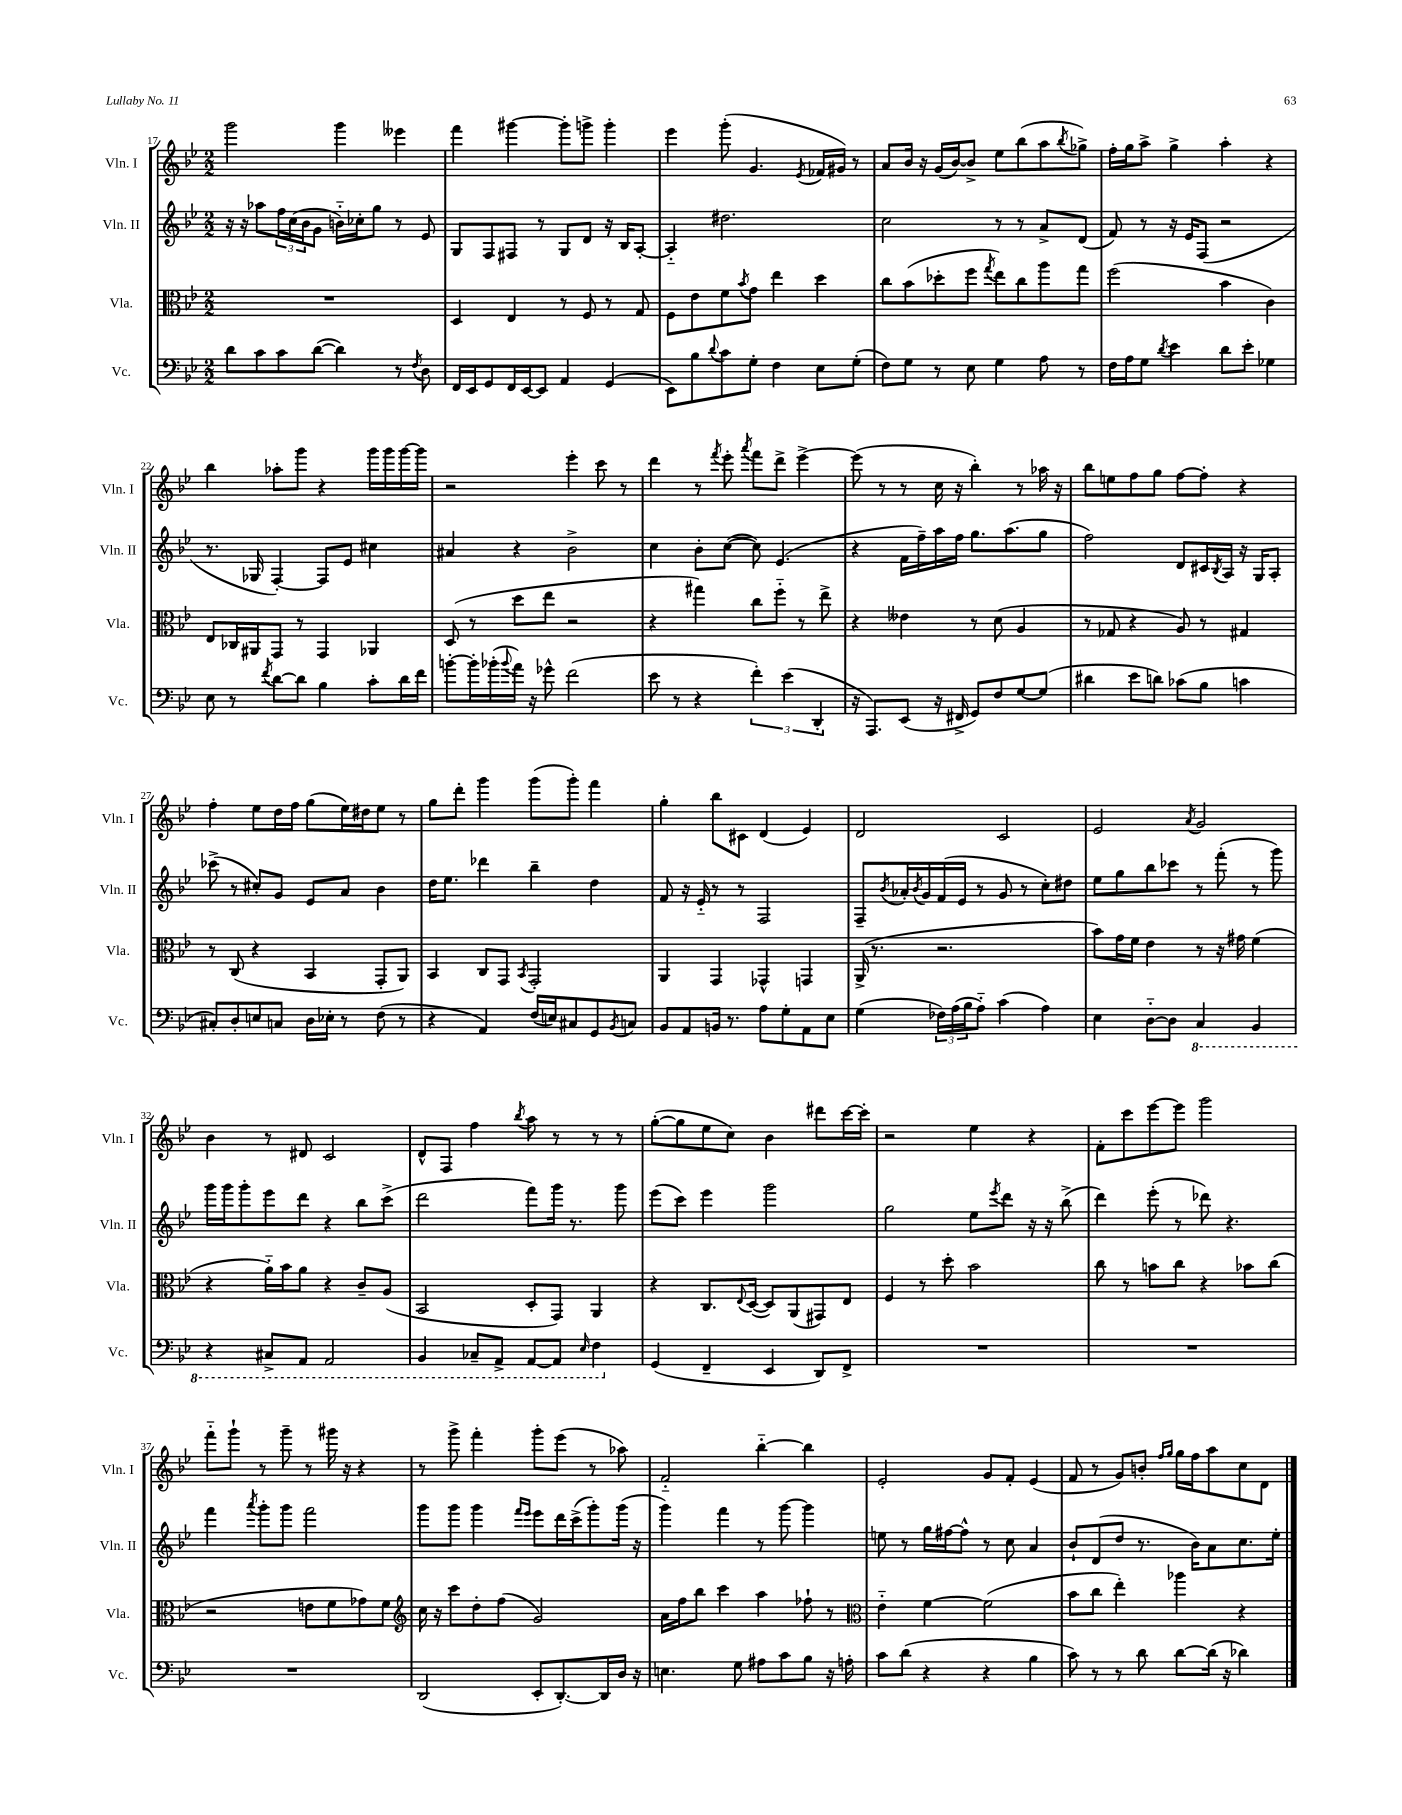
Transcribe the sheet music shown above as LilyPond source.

<<
\new StaffGroup <<
\new Staff = "s0" \with { instrumentName = "Vln. I" shortInstrumentName = "Vln. I" } {
    \clef treble \key bes \major \numericTimeSignature \time 2/2
    g'''2 g'''4 eeses'''4 |
    f'''4 gis'''4~ gis'''8-. g'''8-> g'''4-. |
    ees'''4 g'''8-.( g'4. \acciaccatura { ees'8 } fes'16 gis'16) r8 |
    a'8 bes'16 r16 g'16( bes'16~) bes'8-> ees''8 bes''8( a''8 \acciaccatura { bes''8 } ges''8->) |
    f''16-. g''16 a''8-> g''4-> a''4-. r4 |
    bes''4 aes''8-. g'''8 r4 g'''16 g'''16 g'''16~ g'''16 |
    r2 ees'''4-. c'''8 r8 |
    d'''4 r8 \acciaccatura { f'''8 } ees'''8-. \acciaccatura { a'''8 } f'''8 d'''8-> ees'''4~-> |
    ees'''8( r8 r8 c''16 r16 bes''4-.) r8 aes''16 r16 |
    bes''8 e''8 f''8 g''8 f''8~ f''8-. r4 |
    f''4-. ees''8 d''16 f''16 g''8( ees''16) dis''16 ees''8 r8 |
    g''8 d'''8-. g'''4 g'''8( g'''8-.) f'''4 |
    g''4-. bes''8 cis'8 d'4( ees'4) |
    d'2 c'2 |
    ees'2 \acciaccatura { a'8 } g'2 |
    bes'4 r8 dis'8 c'2 |
    d'8-^ f8 f''4 \acciaccatura { bes''8 } a''8 r8 r8 r8 |
    g''8~-.( g''8 ees''8 c''8) bes'4 dis'''8 c'''16~ c'''16-. |
    r2 ees''4 r4 |
    f'8-. c'''8 ees'''8~ ees'''8 g'''2 |
    f'''8-_ g'''8-! r8 g'''8-- r8 gis'''16 r16 r4 |
    r8 g'''8-> f'''4-. g'''8-. ees'''8( r8 aes''8) |
    f'2-_ bes''4~-_ bes''4 |
    ees'2-. g'8 f'8-. ees'4( |
    f'8 r8 g'8) b'8-. \grace { f''16 g''16 } g''16 f''16 a''8 c''8 d'8 \bar "|." |
}
\new Staff = "s1" \with { instrumentName = "Vln. II" shortInstrumentName = "Vln. II" } {
    \clef treble \key bes \major \numericTimeSignature \time 2/2
    r16 r16 aes''8 \tuplet 3/2 { f''16 c''16( bes'16 } g'8 b'16-_) ces''16-. g''8 r8 ees'8 |
    g8 f8 fis8 r8 g8 d'8 r16 bes16 a8~-. |
    a4-_ dis''2. |
    c''2 r8 r8 a'8-> d'8( |
    f'8) r8 r16 ees'16 f8( r2 |
    r8. ges16 f4~-.) f8 ees'8 cis''4 |
    ais'4 r4 bes'2-> |
    c''4 bes'8-. c''8~( c''8) ees'4.( |
    r4 f'16 f''16--) a''16 f''16 g''8. a''8.( g''8 |
    f''2) d'8 cis'16 \acciaccatura { bes8 } a16 r16 g16 a8-. |
    ces'''8->( r8 cis''8-.) g'8 ees'8 a'8 bes'4 |
    d''16 ees''8. des'''4 bes''4-- d''4 |
    f'8 r16 ees'16-_ r8 r8 f2 |
    f8-- \acciaccatura { bes'8 } aes'16-. \acciaccatura { bes'8 } g'16 f'16( ees'16 r8 g'8 r8 c''8-.) dis''8 |
    ees''8 g''8 bes''8 ces'''8 r8 f'''8-.( r8 g'''8) |
    g'''16 g'''16 g'''8-. ees'''8 d'''8 r4 bes''8 c'''8->( |
    d'''2 f'''8) g'''16 r8. g'''8 |
    ees'''8( c'''8) ees'''4 g'''2 |
    g''2 ees''8 \acciaccatura { ees'''8 } d'''8 r16 r16 bes''8->( |
    d'''4) ees'''8-.( r8 des'''8) r4. |
    f'''4 \acciaccatura { a'''8 } g'''8-. g'''8 f'''2 |
    g'''8 g'''8 g'''4 \grace { f'''16 ees'''16 } ees'''8 d'''16 c'''16->( g'''8-.) g'''16( r16 |
    g'''4) f'''4 r8 g'''8~ g'''4 |
    e''8 r8 g''16 fis''16~ fis''8-^ r8 c''8 a'4 |
    bes'8-! d'8( d''8 r8. bes'16) a'8 c''8. ees''16-. \bar "|." |
}
\new Staff = "s2" \with { instrumentName = "Vla." shortInstrumentName = "Vla." } {
    \clef alto \key bes \major \numericTimeSignature \time 2/2
    R1 |
    d4 ees4 r8 f8 r8 g8 |
    f8 ees'8 f'8 \acciaccatura { bes'8 } g'8 ees''4 d''4 |
    c''8 bes'8( des''8-. f''8 \acciaccatura { g''8 } ees''8) c''8 a''8 g''8 |
    f''2( bes'4 c'4) |
    ees8 ces16 ais,16 g,8 r8 g,4 aes,4 |
    d8( r8 d''8 ees''8 r2 |
    r4 gis''4) c''8 f''8-_ r8 ees''8-> |
    r4 eeses'4 r8 d'8( a4 |
    r8 ges8 r4 a8) r8 gis4 |
    r8 c8( r4 bes,4 g,8-. a,8) |
    bes,4 c8 g,8 \acciaccatura { bes,8 } g,2-. |
    a,4 g,4 ges,4-^ g,4 |
    a,16->( r8. r2. |
    bes'8) g'16 f'16 ees'4 r8 r16 gis'16 f'4( |
    r4 a'16-_) bes'16 a'8 r4 c'8-- a8( |
    bes,2 d8-. g,8) a,4 |
    r4 c8. \appoggiatura { ees8 } d16~( d8) a,8( gis,8) ees8 |
    f4 r8 d''8-. bes'2 |
    c''8 r8 b'8 c''8 r4 bes'8 c''8( |
    r2 e'8 f'8 ges'8) f'8 |
    \clef treble c''16 r16 c'''8 d''8-. f''8( g'2) |
    a'16 f''16 bes''8 c'''4 a''4 fes''8-! r8 |
    \clef alto ees'4-_ f'4~ f'2( |
    bes'8 c''8 ees''4-.) aes''4 r4 \bar "|." |
}
\new Staff = "s3" \with { instrumentName = "Vc." shortInstrumentName = "Vc." } {
    \clef bass \key bes \major \numericTimeSignature \time 2/2
    d'8 c'8 c'8 d'8~( d'4) r8 \acciaccatura { f8 } d8 |
    f,16 ees,16 g,8 f,16 ees,16~ ees,8 a,4 g,4( |
    ees,8) bes8 \appoggiatura { d'8 } c'8 g8-. f4 ees8 g8-.( |
    f8) g8 r8 ees8 g4 a8 r8 |
    f16 a16 g8 \acciaccatura { d'8 } ees'4 d'8 ees'8-. ges4 |
    ees8 r8 \acciaccatura { f'8 } d'8~ d'8 bes4 c'8-. d'16 f'16 |
    b'8~-. b'16-. bes'16-.( \appoggiatura { bes'8 } a'16) r16 ges'8-^ f'2( |
    ees'8 r8 r4 \tuplet 3/2 { f'4-.) ees'4( d,4-. } |
    r16 a,,8.) ees,8( r16 fis,16-> g,8) f8 g8~ g8( |
    dis'4 ees'8 d'8) ces'8( bes8 c'4 |
    cis8-.) d8-. e8 c8 d16 ees16-. r8 f8( r8 |
    r4 a,4) f16( e16) cis8 g,8 \acciaccatura { bes,8 } c8 |
    bes,8 a,8 b,16 r8. a8 g8-. a,8 ees8 |
    g4( \tuplet 3/2 { fes16) a16( bes16 } a8-_) c'4( a4) |
    ees4 d8~-_ d8 \ottava #-1 c,4 bes,,4 |
    r4 cis,8-> a,,8 a,,2 |
    bes,,4 ces,8-- a,,8-> a,,8~ a,,8 \grace { ees,16 } f,4 \ottava #0 |
    g,4( f,4-- ees,4 d,8) f,8-> |
    R1 |
    R1 |
    R1 |
    d,2( ees,8-. d,8.~-.) d,16 d16 r16 |
    e4. g8 ais8 c'8 bes8 r16 a16-. |
    c'8 d'8( r4 r4 bes4 |
    c'8) r8 r8 d'8 d'8~ d'16( r16 des'4) \bar "|." |
}
>>
>>
\layout { \context { \Score currentBarNumber = #17 } }
